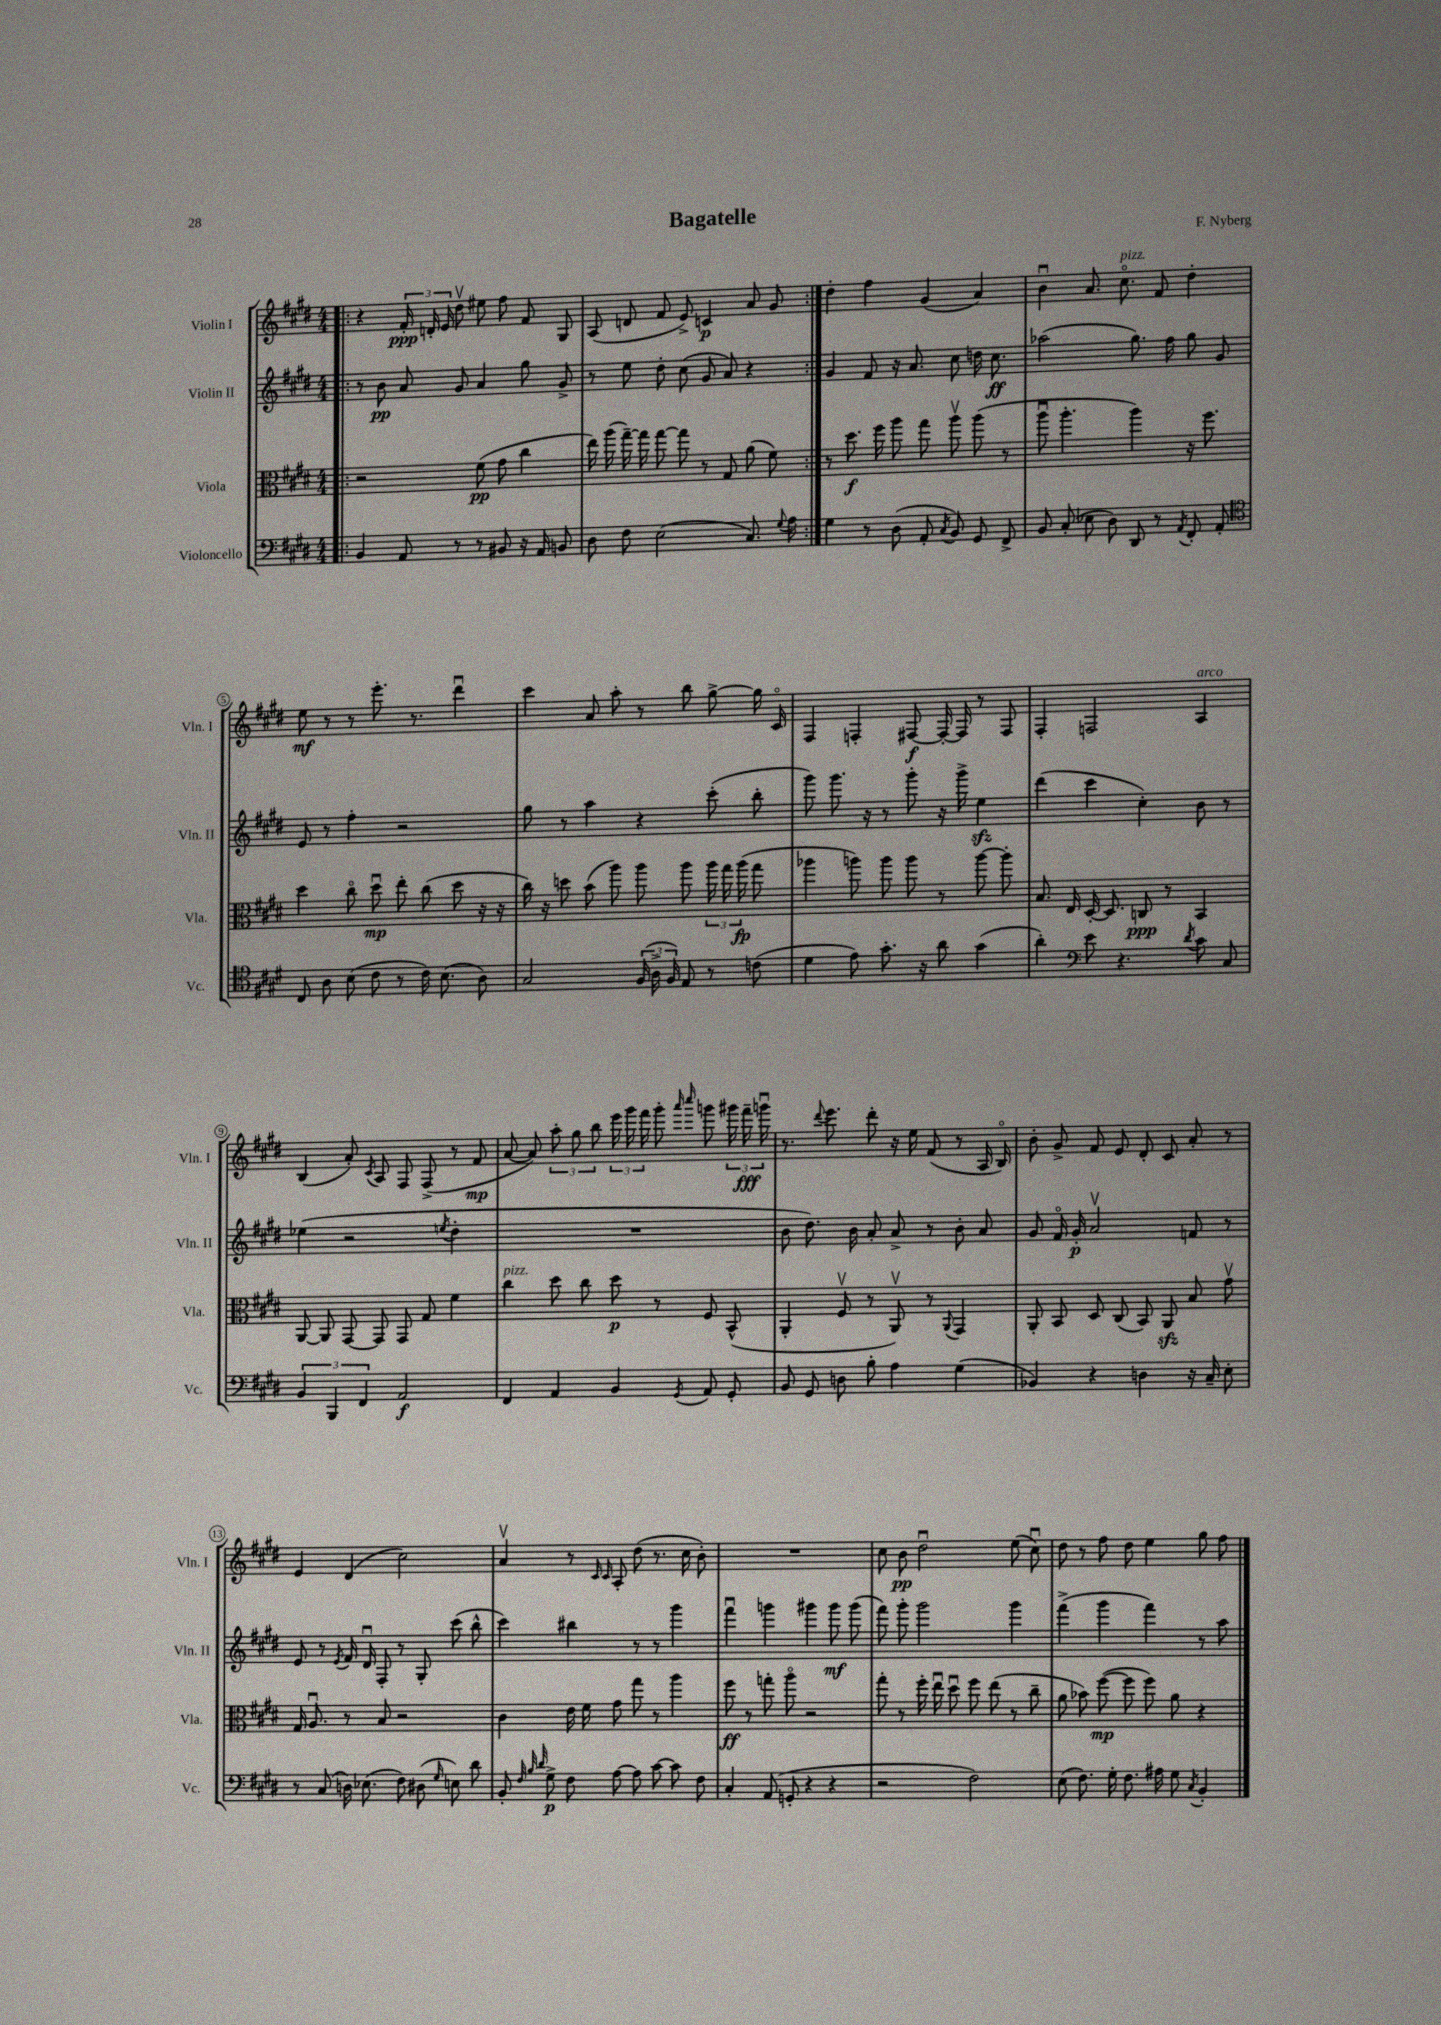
\header { title = "Bagatelle" composer = "F. Nyberg" }
<<
\new StaffGroup <<
\new Staff = "s0" \with { instrumentName = "Violin I" shortInstrumentName = "Vln. I" } {
    \clef treble \key e \major \numericTimeSignature \time 4/4
    \autoBeamOff \repeat volta 2 { \bar ".|:" r4 \tuplet 3/2 { fis'16-.\ppp d'16-. e'16 } dis''8\upbow eis''8 fis''8 fis'8 gis8 |
    a8( d'8 fis'8 e'8->) c'4\p a'8 gis'8 | }
    dis''4-. fis''4 gis'4( a'4) |
    b'4\downbow a'8. cis''8.\flageolet^\markup { \italic "pizz." } fis'8 dis''4-. |
    e''8\mf r8 r8 e'''8.-. r8. dis'''4\downbow |
    cis'''4 a'8 a''8-. r8 b''8 gis''8~-> gis''16 cis'16\flageolet |
    fis4 f4-. fis8~\f fis16~-. fis16 r8 fis8 |
    fis4-. f2 a4^\markup { \italic "arco" } |
    b4( a'8-.) \acciaccatura { cis'8 } a8 fis8 fis8->( r8 fis'8\mp |
    a'8~ a'8) \tuplet 3/2 { a''8-. gis''8 b''8 } \tuplet 3/2 { e'''16 gis'''16 fis'''16 } gis'''8-. \grace { a'''16 cis''''16 } g'''8 \tuplet 3/2 { gis'''16 fis'''16--\fff g'''16\downbow } |
    r8. \appoggiatura { dis'''8 } e'''8. dis'''8-. r16 e''16 fis'8( r8 a16 b16\flageolet) |
    b'8-. gis'8-> fis'8 e'8 dis'8-. cis'8 a'8-. r8 |
    e'4 dis'4( cis''2) |
    a'4\upbow r8 \grace { cis'16 cis'16 } a8-. dis''8( r8. cis''16 b'8-.) |
    R1 |
    cis''8 b'8\pp dis''2\downbow e''8( cis''8\downbow) |
    dis''8 r8 fis''8 dis''8 e''4 gis''8 fis''8 \bar "|." |
}
\new Staff = "s1" \with { instrumentName = "Violin II" shortInstrumentName = "Vln. II" } {
    \clef treble \key e \major \numericTimeSignature \time 4/4
    \autoBeamOff \repeat volta 2 { \bar ".|:" r8 b'8\pp a'8 gis'8 a'4 gis''8 gis'8-> |
    r8 e''8 dis''8-. cis''8( gis'8 a'8) r4 | }
    gis'4 fis'8 r16 a'8. cis''8 d''16 cis''8.\ff |
    aes''2( gis''8.) fis''16 gis''8 gis'8 |
    e'8 r8 fis''4-. r2 |
    gis''8 r8 a''4 r4 cis'''8-.( b''8-. |
    gis'''8) gis'''8. r16 r8 gis'''8-. r16 gis'''16-> e''4\sfz |
    dis'''4( cis'''4 cis''4-.) b'8 r8 |
    ees''4( r2 \acciaccatura { e''8 } dis''4-. |
    R1 |
    b'8 dis''8.) b'16 a'8-. a'8-> r8 b'8-. a'8 |
    gis'8 fis'16\flageolet gis'16-.\p a'2\upbow f'8 r8 |
    e'8 r8 \acciaccatura { e'8 } fis'16 dis'16\downbow fis8-. r8 gis8-. cis'''8( b''8-^ |
    cis'''4) bis''4 r8 r8 gis'''4 |
    fis'''4\downbow g'''4 gis'''4 gis'''8\mf gis'''8( |
    fis'''8) gis'''8-. gis'''2 gis'''4 |
    fis'''4->( gis'''4 fis'''4) r8 a''8 \bar "|." |
}
\new Staff = "s2" \with { instrumentName = "Viola" shortInstrumentName = "Vla." } {
    \clef alto \key e \major \numericTimeSignature \time 4/4
    \autoBeamOff \repeat volta 2 { \bar ".|:" r2 fis'8\pp( gis'8 cis''4 |
    e''16) a''16( gis''16~--) gis''16 gis''8~ gis''8 r8 gis8 a'8( fis'8) | }
    r8 dis''8.\f fis''16 a''8 gis''8 a''8\upbow a''8( r8 |
    a''8\downbow a''4.-. a''4) r16 fis''8. |
    dis''4 cis''8\flageolet dis''8\downbow\mp e''8-. cis''8( dis''8 r16 r16 |
    cis''16) r16 d''8 b'8( a''8) a''8 a''8 \tuplet 3/2 { a''16 gis''16 a''16\fp( } gis''8 |
    aes''4 a''8) a''8 a''8 r8 a''8~ a''8-. |
    b8. e16 dis16~-. dis8. c8\ppp r8 b,4 |
    a,8~ a,8 gis,8~ gis,8 gis,8 gis8 fis'4 |
    cis''4^\markup { \italic "pizz." } dis''8 cis''8 dis''8\p r8 fis8 b,8-^( |
    a,4-. fis8\upbow r8 a,8\upbow) r8 \appoggiatura { a,8 } gis,4 |
    a,8-. b,8 dis8 cis8( b,8) a,8\sfz b8 gis'8\upbow |
    gis16 a8.\downbow r8 b8 r2 |
    cis'4 e'16 fis'16 gis'8 gis''8 r8 a''4 |
    fis''8\ff r8 g''8-. a''8\flageolet r2 |
    gis''8-. r8 fis''16-. e''16\downbow dis''8\downbow fis''8 e''8( r8 cis''8-- |
    a'8 bes'8) fis''8~\mp( fis''8 fis''8) a'8 r4 \bar "|." |
}
\new Staff = "s3" \with { instrumentName = "Violoncello" shortInstrumentName = "Vc." } {
    \clef bass \key e \major \numericTimeSignature \time 4/4
    \autoBeamOff \repeat volta 2 { \bar ".|:" b,4 a,8 r8 r8 bis,8 r16 a,16 b,8 |
    dis8 fis8 e2( cis8.) \appoggiatura { gis8 } a16 | }
    gis4 r8 dis8( a,8-. \acciaccatura { cis8 } b,8) gis,8 fis,8-> |
    b,8 cis8-.( ees8 dis8) dis,8 r8 \acciaccatura { a,8 } fis,8-. a,8-. |
    \clef tenor cis8 a8 b8( cis'8 r8 cis'16) b8.( a8) |
    gis2 \tuplet 3/2 { fis16( a16-> fis16) } e8 r8 c'8( |
    dis'4 e'8) gis'8.-. r16 a'8 gis'4( |
    a'4-.) \clef bass e'8 r4. \acciaccatura { dis'8 } cis'8 cis8 |
    \tuplet 3/2 { b,4 b,,4 fis,4 } a,2\f |
    fis,4 a,4 b,4 \acciaccatura { gis,8 } a,8 gis,8-. |
    b,8 gis,8 d8 b8-. a4 gis4( |
    bes,4) r4 d4 r16 cis16-- e8-. |
    r8 cis8( d16) ees8.( fis8) dis8( \grace { gis16 } e8) dis'8 |
    b,8-. \grace { fis32 b32 dis'32 } gis8->\p fis8 a8~ a8 cis'8~ cis'8 fis8 |
    cis4-. a,8( g,8-. r4 r4 |
    r2 fis2) |
    e8( fis8.) gis16-. fis8. ais16 gis8 \acciaccatura { cis8 } b,4-. \bar "|." |
}
>>
>>
\layout { \context { \Score \override BarNumber.stencil = #(make-stencil-circler 0.1 0.3 ly:text-interface::print) } }
